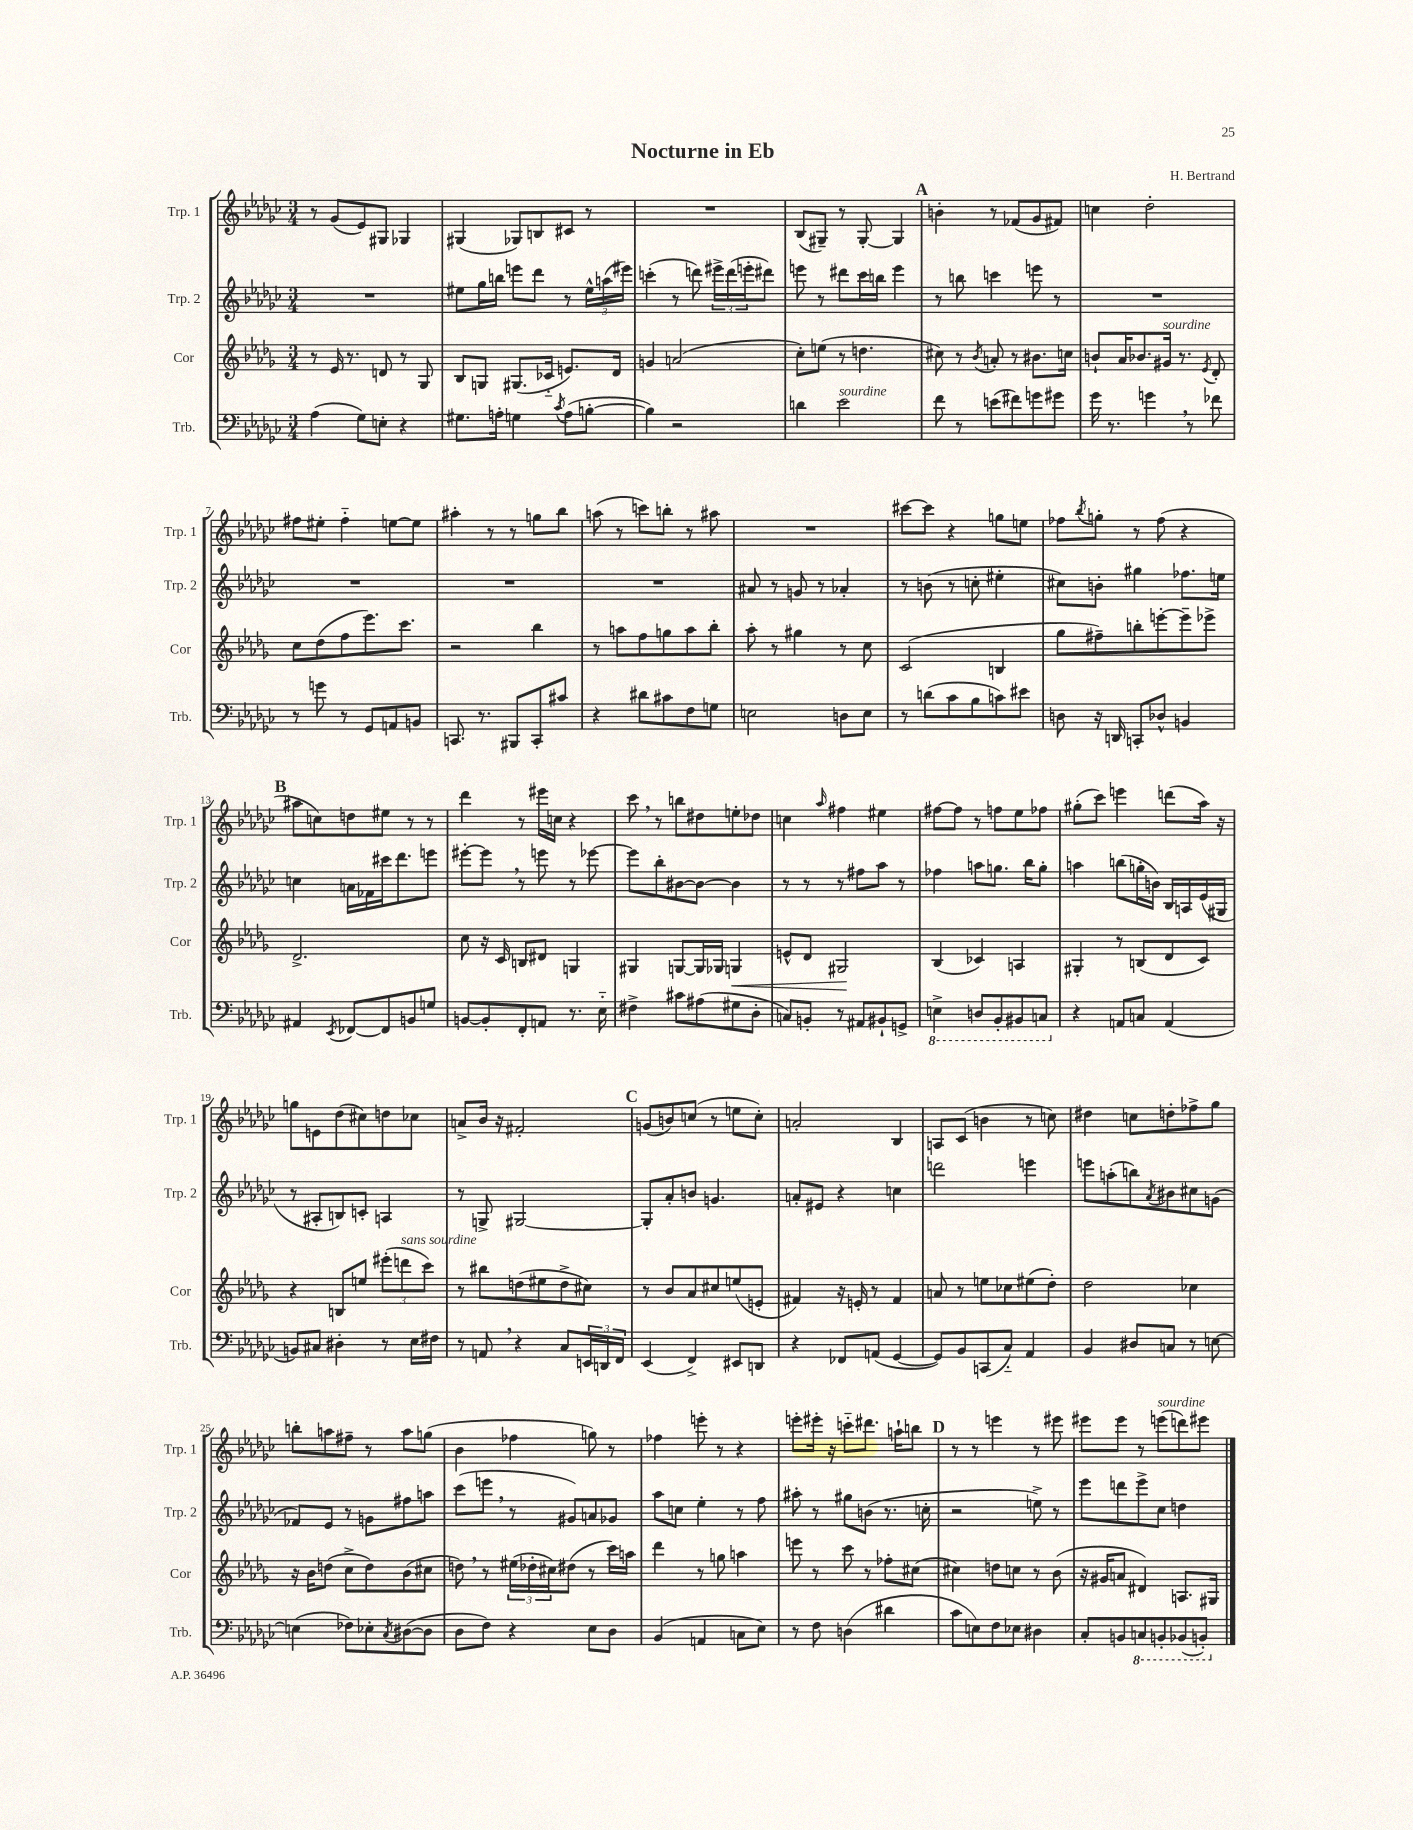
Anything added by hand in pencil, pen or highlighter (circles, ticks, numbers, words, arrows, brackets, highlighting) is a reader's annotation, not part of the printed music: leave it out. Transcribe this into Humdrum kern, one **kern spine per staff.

**kern	**kern	**kern	**kern
*staff4	*staff3	*staff2	*staff1
*clefF4	*clefG2	*clefG2	*clefG2
*k[b-e-a-d-g-c-]	*k[b-e-a-d-g-]	*k[b-e-a-d-g-c-]	*k[b-e-a-d-g-c-]
*M3/4	*M3/4	*M3/4	*M3/4
(4A-	8r	2.r	8r
.	16e-	.	(8g-
.	8.r	.	.
8G-)	.	.	8e-)
8E'	8d	.	8G#
4r	8r	.	4G-
.	8G-	.	.
=	=	=	=
8.G#	8B-	8ee#	(4G#
.	8G	16gg-	.
16A'	.	16bb	.
4G	(8.G#	8eee	8G-)
.	.	8ddd-	8B
.	16c-'~	.	.
8qc-	.	.	.
(8A	8.e)	8r	8c#
[8B'	.	24ee#^^	8r
.	.	(24aa	.
.	16d-	.	.
.	.	24eee#)	.
=	=	=	=
4B])	4g	(4ccc'	2.r
2r	(2a	8r	.
.	.	8ddd)	.
.	.	24eee#^	.
.	.	(24ddd	.
.	.	24eee'	.
.	.	8ddd#)	.
=	=	=	=
4d	8cc')	8eee	(8B-
.	(8ee	8r	8G#~)
2e-	8r	8ddd#	8r
.	4.dd	16ccc-	[8G#'
.	.	16bb	.
.	.	4eee	4G#]
=	=	=	=
8f	8cc#)	8r	4b'
8r	8r	8bb	.
.	8qb-	.	.
(8e	8a'	4ccc	8r
8f#)	8r	.	(8f-
8g	8.b#	8eee	8g-
8g#	.	8r	8f#)
.	16cc	.	.
=	=	=	=
16g-	8b`	2.r	4cc
8.r	.	.	.
.	16a-	.	.
.	8.b-	.	.
4g	.	.	2dd-'
.	16g#	.	.
.	8.r	.	.
8r	.	.	.
.	8qe-	.	.
8f-	8d-'	.	.
=	=	=	=
8r	8cc	2.r	8ff#
8g	(8dd-	.	8ee#'
8r	8ff	.	4ff#'~
8GG-	8.eee-)	.	.
8AA	.	.	[8ee
.	8.ccc	.	.
8BB	.	.	8ee]
=	=	=	=
8.CC	2r	2.r	4aa#'
8.r	.	.	.
.	.	.	8r
8BBB#	.	.	8r
8CC'	4bb-	.	8gg
8c#	.	.	8bb-
=	=	=	=
4r	8r	2.r	(8aa
.	8aa	.	8r
8d#	8ff	.	8ccc)
8c#	8gg	.	8bb'
8F	8aa	.	8r
8G	8bb-'	.	8aa#
=	=	=	=
2E	8aa-'	8a#	2.r
.	8r	8r	.
.	4gg#	8g	.
.	.	8r	.
8D	8r	4a-'	.
8E	8cc	.	.
=	=	=	=
8r	(2c	8r	[8ccc#
(8d	.	(8b	8ccc#]
8c-	.	8r	4r
8B-	.	8cc'	.
8c)	4B	4ee#'	8gg
8e#	.	.	8ee
=	=	=	=
8D	8gg-	8cc#)	8ff-
.	.	.	8qbb-
16r	8ff#~)	8b'	8gg'
16DD	.	.	.
8CC'	8bb'	4gg#	8r
8D-^^	[8eee'	.	(8ff-
4BB	8eee~]	8.ff-	4r
.	8eee-^	.	.
.	.	16ee	.
=	=	=	=
4AA#	2.d-^	4cc	8aa#
.	.	.	8cc)
8qEE-	.	.	.
[8FF-	.	16a	8dd
.	.	16f-	.
8FF-]	.	16ccc#	8ee#
.	.	8.ddd-	.
8BB	.	.	8r
8G	.	8eee	8r
=	=	=	=
[8BB	8cc	[8eee#'	4ddd-
8BB']	16r	8eee#]	.
.	16c	.	.
8FF'	8B	8r	8r
8AA	8d#	8eee	16eee#
.	.	.	16cc
8.r	4G	8r	4r
.	.	[8eee-	.
16E-'~	.	.	.
=	=	=	=
4F#^	4G#	8eee-]	8ccc-
.	.	8bb-'	8r
8c#	[8G	[8b#	8bb
(8A#	16G]	8b#_	8dd#
.	16G-	.	.
8G#	4G	4b#]	8ee'
8D-'	.	.	8dd-
=	=	=	=
8C)	8e^^	8r	4cc
8BB'	8d-	8r	.
.	.	.	16qqaa-
8r	2G#	8r	4ff#
8AA#	.	8ff#	.
8BB#`	.	8aa-	4ee#
8GG^	.	8r	.
=	=	=	=
4EE^	(4B-	4ff-	[8ff#
.	.	.	8ff#]
8DD	4c-)	8aa	8r
8BBB-'	.	8.gg	8ff
8BBB#	4A	.	8ee-
.	.	16bb-	.
8CC	.	8gg'	8ff-
=	=	=	=
4r	4G#'	4aa	(8gg#'
.	.	.	8ccc-)
8AA	8r	(8bb	4eee
8C	(8B	16gg'	.
.	.	16b)	.
(4AA	8d-	16B-	(8ddd
.	.	16A	.
.	8c)	(16e-	16aa-)
.	.	16G#	16r
=	=	=	=
8BB)	4r	8r	8gg
8C#	.	8A#'	8e
4D#'	8B	8B)	(8dd-
.	8ee	8c'	8cc#)
8r	(12eee#'	4A	8dd
.	12ddd	.	.
16E-	.	.	8cc-
.	12ccc)	.	.
16F#	.	.	.
=	=	=	=
8r	8r	8r	8a^
8AA	8bb#	8G^	16b-
.	.	.	16r
4r	(8dd	[2G#	2f#'
.	8ee#	.	.
8C-	8dd^	.	.
24EE	8cc#)	.	.
24DD	.	.	.
24FF	.	.	.
=	=	=	=
(4EE-	8r	8G#']	(8g
.	8b-	8a-'	8b)
4FF^)	8a-	8b	(8cc
.	8cc#	4.g	8r
8EE#	(8ee	.	8ee
8DD	8e'	.	8cc')
=	=	=	=
4r	4f#)	8a'	2a'
.	.	8e#	.
8FF-	16r	4r	.
.	16e'	.	.
(8AA	8r	.	.
[4GG-	4f#	4cc	4B-
=	=	=	=
8GG-])	8a	2ddd	8A
8BB-	8r	.	(8c-
(8CC	8ee	.	4b
8C-'~)	8cc-	.	.
4AA-	(8ee#	4eee	8r
.	8dd-')	.	8cc)
=	=	=	=
4BB-	2dd-	8eee	4dd#
.	.	(8aa'	.
8D#	.	8bb)	8cc
.	.	8qa-	.
8C	.	8b#	8dd'
8r	4cc-	8cc#	8ff-^
[8E	.	(8g	8gg-
=	=	=	=
(4E]	16r	8f-)	8bb'
.	16b-	.	.
.	(8dd	8e-	8aa
8F-)	8cc^	8r	8ff#~
8E-'	8dd)	8g	8r
8qC-	.	.	.
([8D#	(8b-	8ff#	8aa
8D#]	8cc#	8aa	(8gg
=	=	=	=
8D-	8dd)	(8ccc-	4b-
8F)	8r	8eee	.
4r	(24ee#	8r	4ff-
.	24dd-'	.	.
.	24cc#)	.	.
.	(8dd#	8g#)	.
8E-	8r	8a	8gg)
8D-	16ccc)	8g-	8r
.	16aa	.	.
=	=	=	=
(4BB-	4ddd-	8aa-	4ff-
.	.	8cc	.
4AA	8r	4ee-'	8eee'
.	8gg	.	8r
8C	4aa	8r	4r
8E-)	.	8ff	.
=	=	=	=
8r	8eee	8aa#'	8eee'
8F	8r	8r	16eee#'
.	.	.	16r
(4D	8ccc	8gg#	8ccc'~
.	8r	(8b	8.ddd#
4d#	8ff-'	8.r	.
.	.	.	16aa`
.	(8cc#	.	8bb
.	.	16cc'	.
=	=	=	=
8c-	4cc#)	2r	8r
8E)	.	.	8r
8F	8dd	.	4eee
8E-	8cc	.	.
4D#	8r	8ee^)	8r
.	(8b-	8r	8eee#
=	=	=	=
8C-'	16r	8eee-	8eee#
.	16g#	.	.
8BB	8a	8ddd	8eee#
8CC	4d#)	8eee-^	8r
8BBB'	.	8cc-	(8eee
(8BBB-	8.A	4dd	8ddd)
8BBB')	.	.	8eee#
.	16G#	.	.
==	==	==	==
*-	*-	*-	*-
